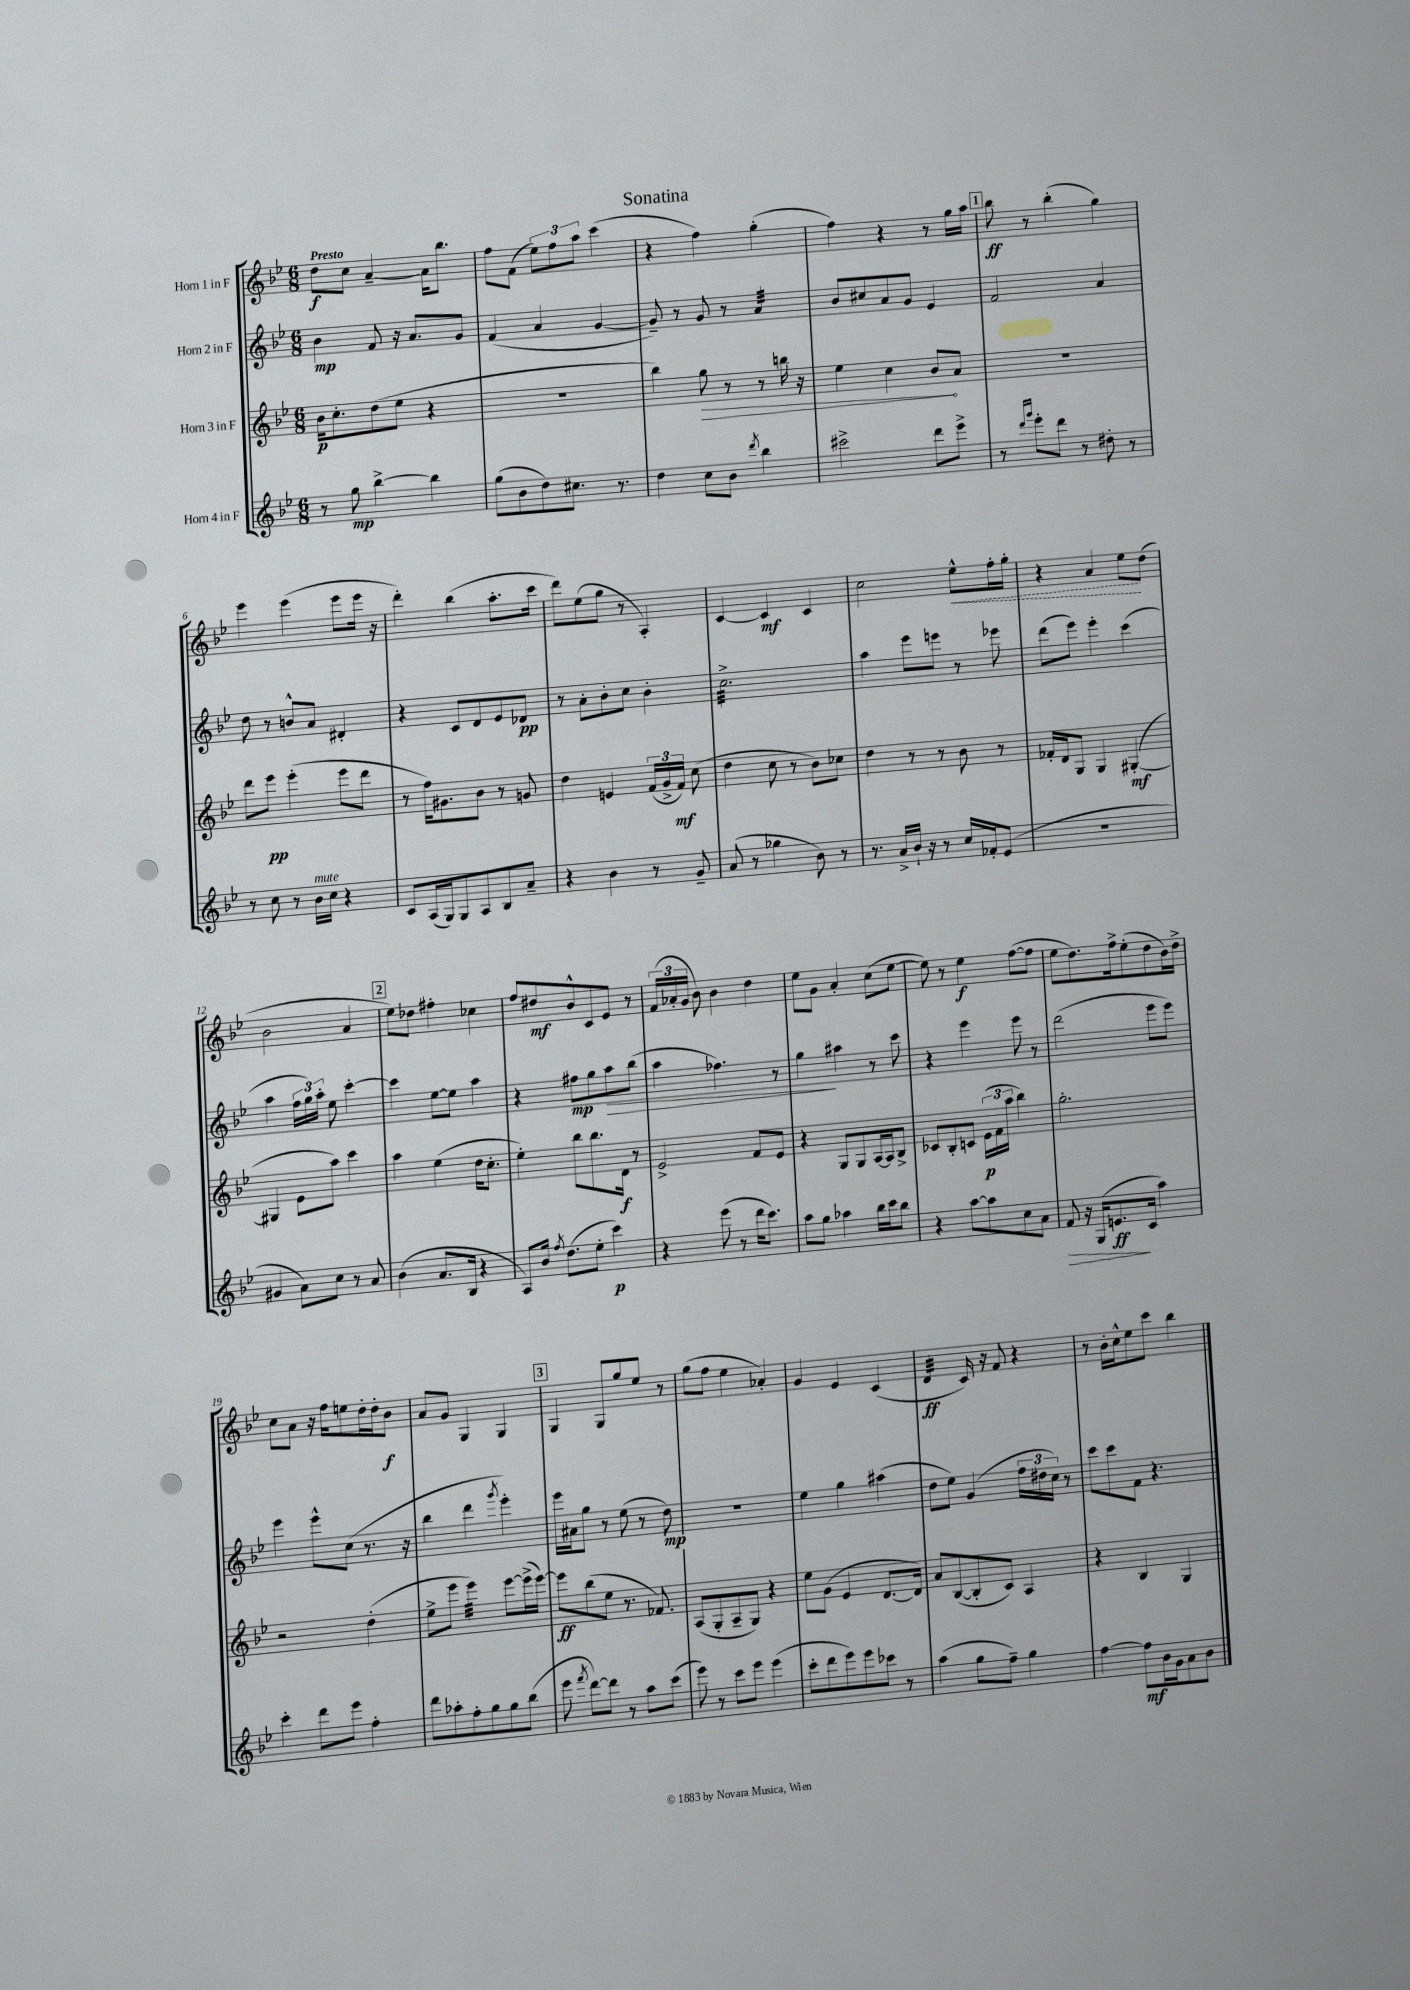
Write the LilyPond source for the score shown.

\header { title = "Sonatina" }
<<
\new StaffGroup <<
\new Staff = "s0" \with { instrumentName = "Horn 1 in F" } {
    \clef treble \key bes \major \numericTimeSignature \time 6/8 \tempo "Presto"
    \autoBeamOff d''8[\f c''8] a'4~-- a'16[ bes''8.] |
    f''8[ f'8]( \tuplet 3/2 { ees''8[) f''8 a''8] } c'''4( |
    r4 f''4) g''4-.( |
    f''4) r4 r8 g''16[ a''16] |
    \mark \markup { \box "1" } bes''8\ff r8 bes''4-.( g''4) |
    ees'''4 ees'''4( ees'''8[ ees'''16] r16 |
    d'''4-.) bes''4( a''8.[-. c'''16] |
    d'''8[) ees''8( g''8] r8 a4-.) |
    c'4~ c'4\mf c'4 |
    c''2 \once \override Hairpin.style = #'dashed-line ees''8[-^\< f''16-. g''16]-. |
    r4 a'4 ees''8[\! d''8]( |
    bes'2 a'4 |
    \mark \markup { \box "2" } ees''8[) des''8] fis''4-. ces''4 |
    f''8[ dis''8\mf bes'8-^ c'8 ees'8] r8 |
    \tuplet 3/2 { f'16[( aes'16-. g'16] } bes'8) bes'4 d''4 |
    ees''8[ g'8] a'4-. c''8[( ees''8]~ |
    ees''8) r8 ees''4\f f''8[~( f''8] |
    ees''8[ d''8.) f''16-> ees''8-.( d''8 bes'16) d''16]-> |
    c''8[ a'8] r16 f''16[ e''8 d''16-. d''16-. bes'8]\f |
    a'8[ g'8] g4 g4 |
    \mark \markup { \box "3" } g4 g8[ g''8 ees''8] r8 |
    g''8[( f''8] ees''4 aes'4-.) |
    g'4 ees'4 c'4( |
    d'4:32\ff c'16) r16 f'8 r4 |
    r8 bes'16[-. c''16-^ ees''8 c'''8] bes''4 \bar "|." |
}
\new Staff = "s1" \with { instrumentName = "Horn 2 in F" } {
    \clef treble \key bes \major \numericTimeSignature \time 6/8
    \autoBeamOff bes'4\mp f'8 r16 a'8.[ g'8] |
    f'4( a'4 g'4~ |
    g'8--) r8 g'8 r8 a'4:32 |
    bes'8[ cis''8 a'8 g'8] ees'4 |
    \mark \markup { \box "1" } f'2 a'4 |
    d''8 r8 b'8[-^ a'8] dis'4-. |
    r4 c'8[ d'8 ees'8 des'8]\pp |
    r8 a'8[-. bes'8-. c''8] bes'4-. |
    c''2.:32-> |
    a''4 ees'''8[ e'''8] r8 ees'''8 |
    d'''8[( ees'''8]) ees'''4-. c'''4( |
    a''4 \tuplet 3/2 { f''16[ g''16) a''16]-. } ees''8 c'''4~-. |
    \mark \markup { \box "2" } c'''4 ees''8[~ ees''8] a''4 |
    r4 fis''8[\mp g''8 a''8\> bes''8]( |
    a''4 fes''4.) r8 |
    g''4\! ais''4 r8 c'''8 |
    r4 ees'''4 ees'''8 r8 |
    d'''2( ees'''8[ ees'''8]) |
    ees'''4 ees'''8[-^ c''8]( r8. r16 |
    bes''4 d'''4 \acciaccatura { g'''8 } ees'''4-.) |
    \mark \markup { \box "3" } ees'''16[ ais'16 g''8] r8 ees''8( r8 d''8\mp) |
    R2. |
    ees''4 g''4 ais''4( |
    d''8[ ees''8]) g'4( \tuplet 3/2 { f''16[ dis''16 c''16]) } r8 |
    c'''8[ c'''8 f'8] r4. \bar "|." |
}
\new Staff = "s2" \with { instrumentName = "Horn 3 in F" } {
    \clef treble \key bes \major \numericTimeSignature \time 6/8
    \autoBeamOff bes'16[\p c''8.-. d''8( ees''8] r4 |
    R2. |
    bes''4) \once \override Hairpin.circled-tip = ##t g''8\> r8 r8 b''16 r16 |
    ees''4 c''4 bes'8[\! a'8] |
    \mark \markup { \box "1" } R2. |
    d'''8[ ees'''8]\pp ees'''4-.( ees'''8[ d'''8] |
    r8 f''16[) gis'8. bes'8] r8 g'8 |
    d''4 e'4 \tuplet 3/2 { f'16[( g'16-> f'16]\mf) } c''8( |
    d''4 c''8 r8 bes'8[) ces''8] |
    d''4 r8 r8 bes'8 r8 |
    fes'16[-. d'16 g8] g4 gis4~-.\mf( |
    gis4 ees'8[ a''8]) c'''4 |
    \mark \markup { \box "2" } a''4 ees''4( d''16[ c''8.]-. |
    ees''4-.) bes''8[ bes''8. d'16]\f r8 |
    ees'2-> f'8[ ees'8] |
    r4 g8[ g8 a16~ a16 bes8]-> |
    ces'8[ bes8-. c'8] \tuplet 3/2 { ees'16[\p( f'16 a''16] } bes''4) |
    g''2.-. |
    r2 d''4-.( |
    ees''8[-> ees'''8] ees'''4:32) ees'''8[~ ees'''16->( ees'''16]~) |
    \mark \markup { \box "3" } ees'''8[\ff bes''8( ees''8] r8. fes'8.) |
    a8[( g8-. a8-- g8]) r4 |
    ees''8[ g'8]( ees'4 d'8.[~ d'16]) |
    a'8[ bes8~( bes8-. c'8]) a4 |
    r4 bes4 g4 \bar "|." |
}
\new Staff = "s3" \with { instrumentName = "Horn 4 in F" } {
    \clef treble \key bes \major \numericTimeSignature \time 6/8
    \autoBeamOff r8 g''8\mp bes''4~-> bes''4 |
    g''8[( bes'8 d''8) cis''8.] r8. |
    d''4 c''8[ bes'8] \acciaccatura { d'''8 } bes''4 |
    cis'''2-> d'''8[ ees'''8]-> |
    \mark \markup { \box "1" } r8 \grace { d'''16[ g'''16] } ees'''8[-. d'''8] r8 dis''8-. r8 |
    r8 c''8 r8 bes'16[^\markup { \italic "mute" } c''16] r4 |
    c'8[ a16( g16) g8 a8 bes8 a'8]-- |
    r4 bes'4 r8 g'8-- |
    a'8( r8 ges''4 bes'8) r8 |
    r8. a'16[-> bes'16]-! r16 r8 c''16[ fes'16-. ees'8]( |
    R2. |
    gis'4 a'8[) c''8] r8 a'8 |
    \mark \markup { \box "2" } bes'4( a'8.[ bes16] r4 |
    a8[) bes'16] \acciaccatura { f''8 } d''8.[( ees''8]-. c'''4\p) |
    r4 ees'''8( r8 d'''16[ c'''8.]) |
    a''8[ g''8] aes''4 bes''16[ c'''16 bes''8] |
    r4 a''8[~ a''8 c''8 a'8] |
    f'8\> r16 g16[( e'8.\ff\! c'16] a''4) |
    c'''4-. d'''8[ ees'''8] f''4-. |
    d'''8[ aes''8-. f''8-. g''8 g''8 bes''8]( |
    \mark \markup { \box "3" } ees'''8 \acciaccatura { f'''8 } d'''8[~) d'''8] r8 a''8[ c'''8]( |
    ees'''8) r8 c'''8[ ees'''8] ees'''4( |
    c'''8[-. d'''8 ees'''8) ees'''8 ces'''8] r8 |
    a''4( g''8[ f''8]--) g''4 |
    f''4~ f''8[\mf bes'16 g'16 a'8 bes'8] \bar "|." |
}
>>
>>
